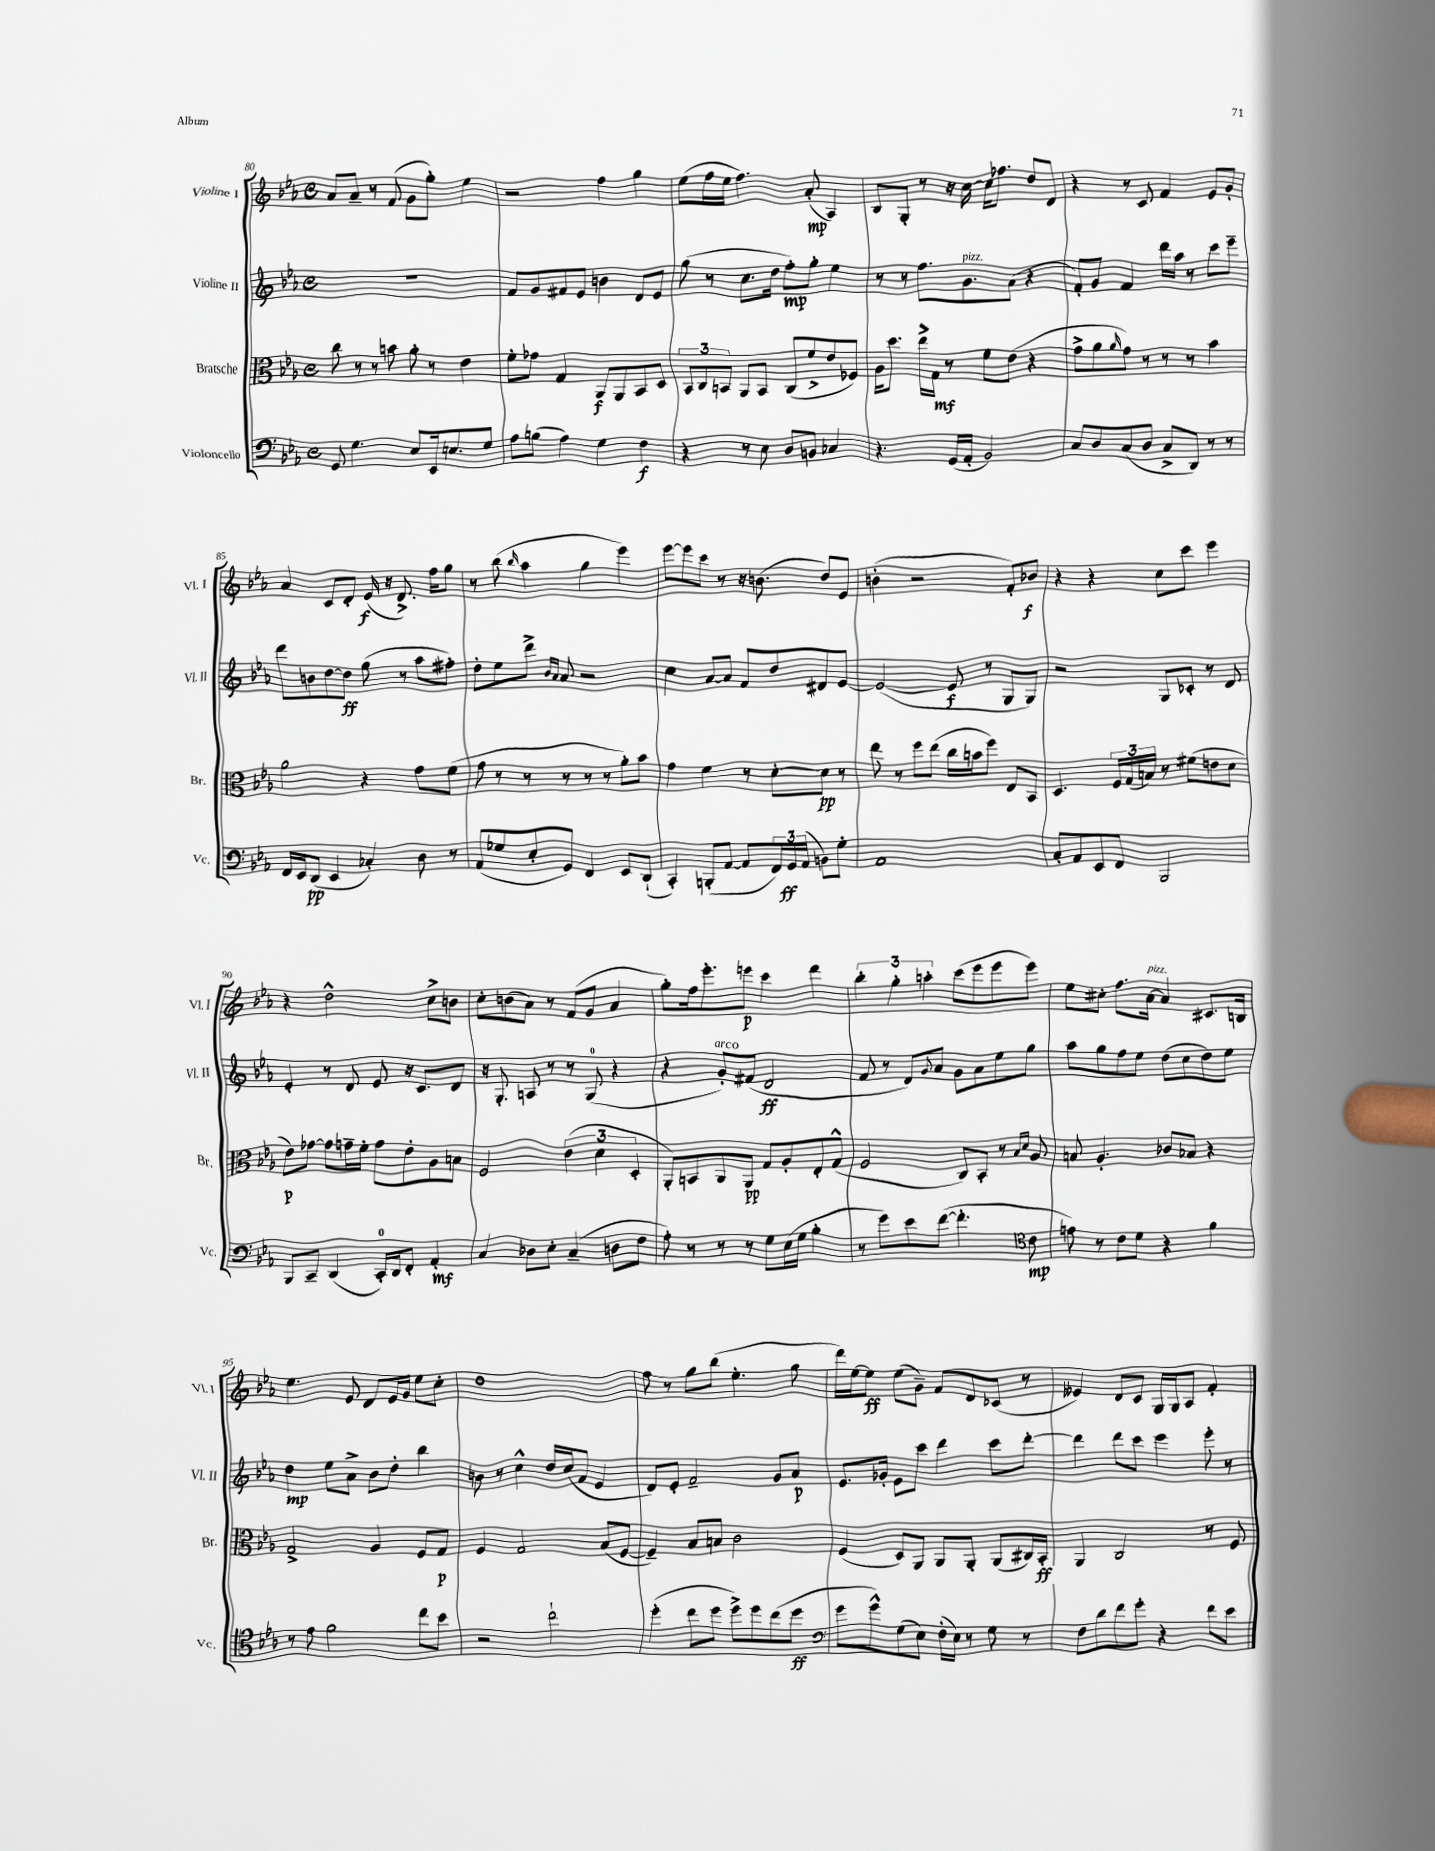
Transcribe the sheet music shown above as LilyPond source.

<<
\new StaffGroup <<
\new Staff = "s0" \with { instrumentName = "Violine I" shortInstrumentName = "Vl. I" } {
    \clef treble \key ees \major \defaultTimeSignature \time 4/4
    aes'8 aes'8-- r8 f'8( g'8 g''8-.) ees''4 |
    r2 f''4 g''4 |
    ees''8( f''16 ees''16 f''4.) aes'8-.\mp( aes4) |
    bes8 g8-. r8 r16 c''16~ c''16 fes''8. d''8 d'8 |
    r4 r8 c'8 f'4 ees'8 g'8-. |
    aes'4 c'8 d'8-. ees'16\f( r16 d'8.->) f''16 g''8 |
    r8 bes''8( \grace { bes''16 } aes''4 g''4 ees'''4) |
    ees'''8~ ees'''8 c'''8 r8 r16 b'8.( d''8) ees'8 |
    b'4-.( r2 f'8-.) bes'8\f |
    r4 r4 c''8 c'''8 ees'''4 |
    r4 d''2-^ c''8-> b'8 |
    c''8-. b'8( aes'8) r8 f'8( g'8 aes'4 |
    g''8-.) f''16 ees'''8.-. e'''8\p c'''4 d'''4 |
    \tuplet 3/2 { bes''4-. g''4-. a''4-. } c'''8( ees'''8 ees'''8 ees'''8) |
    ees''8 cis''8-. f''8. aes'16~^\markup { \italic "pizz." } aes'4 cis'8. b16 |
    ees''4. ees'8 d'8 ees'16 g'16 ees''8 c''8-. |
    d''1 |
    f''8 r8 g''8 bes''8( ees''4.-. g''8 |
    d'''16) ees''16~ ees''8\ff ees''8( g'8--) f'8 d'8 ces'8( r8 |
    eeses'4) d'8 c'8 g16 g16 aes8 f'4-. \bar "|." |
}
\new Staff = "s1" \with { instrumentName = "Violine II" shortInstrumentName = "Vl. II" } {
    \clef treble \key ees \major \defaultTimeSignature \time 4/4
    R1 |
    f'8 g'8 fis'8 ees'8 b'4 d'8 ees'8 |
    g''8( r8 c''8. d''16 f''8-.\mp) g''8-. ees''4 |
    r8 r8 f''8. g'8.^\markup { \italic "pizz." } aes'8( r4 |
    f'8-.) g'8 f'4 d'''16 aes''16 r8 c'''8 ees'''8-- |
    d'''8 b'8 d''8~ d''8\ff g''8( r8 aes''8 fis''8-.) |
    d''8-. ees''8 d'''8-> \grace { bes'16 aes'16 } aes'8 r2 |
    c''4 aes'8~ aes'8 f'8 d''8 dis'8 ees'8~ |
    ees'2~( ees'8\f r8 g8 g8) |
    r2 g8 ces'8-. r8 d'8 |
    ees'4-. r8 d'8 ees'8 r16 c'8. d'8 |
    r16 g8.-. a8 r8 r8 g8-0( r4 |
    r4 g'8-.^\markup { \italic "arco" }) fis'8( d'2\ff |
    f'8 r8 d'8) \appoggiatura { g'8 } aes'8 g'8 aes'8 ees''8 g''8 |
    aes''8 g''8 f''8 ees''8 d''8( c''8 d''8) ees''8 |
    d''4\mp ees''8 aes'8-> bes'8 d''8-. bes''4 |
    b'8 r8 c''4-^ d''16 c''16( f'8 ees'4 |
    d'8) ees'8-. f'2-- g'8 aes'8\p |
    ees'8. ges'16-. ees'8 c'''8 d'''4 c'''8 d'''8~-. |
    d'''4 d'''8 c'''8 ees'''4 ees'''8-. r8 \bar "|." |
}
\new Staff = "s2" \with { instrumentName = "Bratsche" shortInstrumentName = "Br." } {
    \clef alto \key ees \major \defaultTimeSignature \time 4/4
    c''8 r8 r8 b'8 aes'8-. r8 ees'4 |
    f'8-. ges'8 g4 aes,8\f aes,8 bes,8 d8 |
    \tuplet 3/2 { bes,8 c8 b,8 } aes,8 b,8 c8( f'8-> ees'8 fes8) |
    aes16 d''8. ees''16-> g16\mf r8 f'8 ees'8( r4 |
    g'8-> aes'8 \grace { aes'16 } g'8) r8 r8 r8 bes'4 |
    aes'2 r4 g'8 f'8( |
    g'8 r8 r8 r8 r8 r8 aes'8-.) bes'8 |
    g'4 f'4 r8 d'8~-. d'8\pp r8 |
    ees''8 r8 f''8 ees''8( c''16 b'16 f''8) ees8 bes,8 |
    d4. \tuplet 3/2 { f16 g16( b16) } r8 fis'8( e'8 d'8 |
    ees'8\p) ges'8~ ges'8 g'16-- f'16-. g'8 ees'8-. aes8 b8 |
    f2 \tuplet 3/2 { ees'4( d'4 d4-. } |
    aes,8-.) b,8 aes,8 aes,8\pp g8 aes8-. ees8-. g8-^( |
    f2 c8) bes,8-. r8 \grace { bes16 d'16 } aes8 |
    b8 aes4.-. ces'8 bes8 r4 |
    g2-> aes4 f8 g8\p |
    f4 g2 bes8( f8~ |
    f4--) bes8 b8 c'2 |
    f4( d8) aes,8 aes,8 aes,8-. aes,8( cis16) bes,16-.\ff |
    aes,4 c2 r8 f8 \bar "|." |
}
\new Staff = "s3" \with { instrumentName = "Violoncello" shortInstrumentName = "Vc." } {
    \clef bass \key ees \major \defaultTimeSignature \time 4/4
    g,8 g4. ees8 ees,16 e8. g8 |
    aes8 b8( aes4) g4 f4\f |
    r4 r8 ees8 d8 b,8 ces4 |
    r4. g,16( aes,16-. bes,2) |
    c8 d8 c8( d8 c8-> d,8) r8 r8 |
    f,16 ees,16 d,8\pp( ees,4 ces4-.) d8 r8 |
    aes,8( ges8 ees8-. g,8) f,4 ees,8 d,8-!( |
    c,4-.) b,,8-.( aes,8~ aes,8 \tuplet 3/2 { f,16) g,16\ff aes,16( } b,8) g8-. |
    aes,1 |
    c8-. aes,8 ees,8 f,8 bes,,2 |
    bes,,8 c,8-- d,4( c,16-0-.) d,16 f,8-. aes,4-.\mf |
    c4 des8 ees8-. c4--( d8 f8 |
    aes8-.) r8 r8 r8 g8 ees16( g16 bes4-. |
    r8 g'8) ees'8 f'8~( f'4.-. \clef tenor c'8\mp |
    e'8) r8 c'8 d'8 r4 f'4 |
    r8 ees'8 f'2 c''8 bes'8 |
    r2 c''2-! |
    d''4-.( c''8 d''8 d''8->) d''8 c''8( d''8\ff |
    \clef bass g'8 g'8-^) g8( ees8) f16-.( ees16) r8 g8 r8 |
    f8 d'8 f'8 g'8-. r4 f'8 ees'8 \bar "|." |
}
>>
>>
\layout { \context { \Score currentBarNumber = #80 } }
